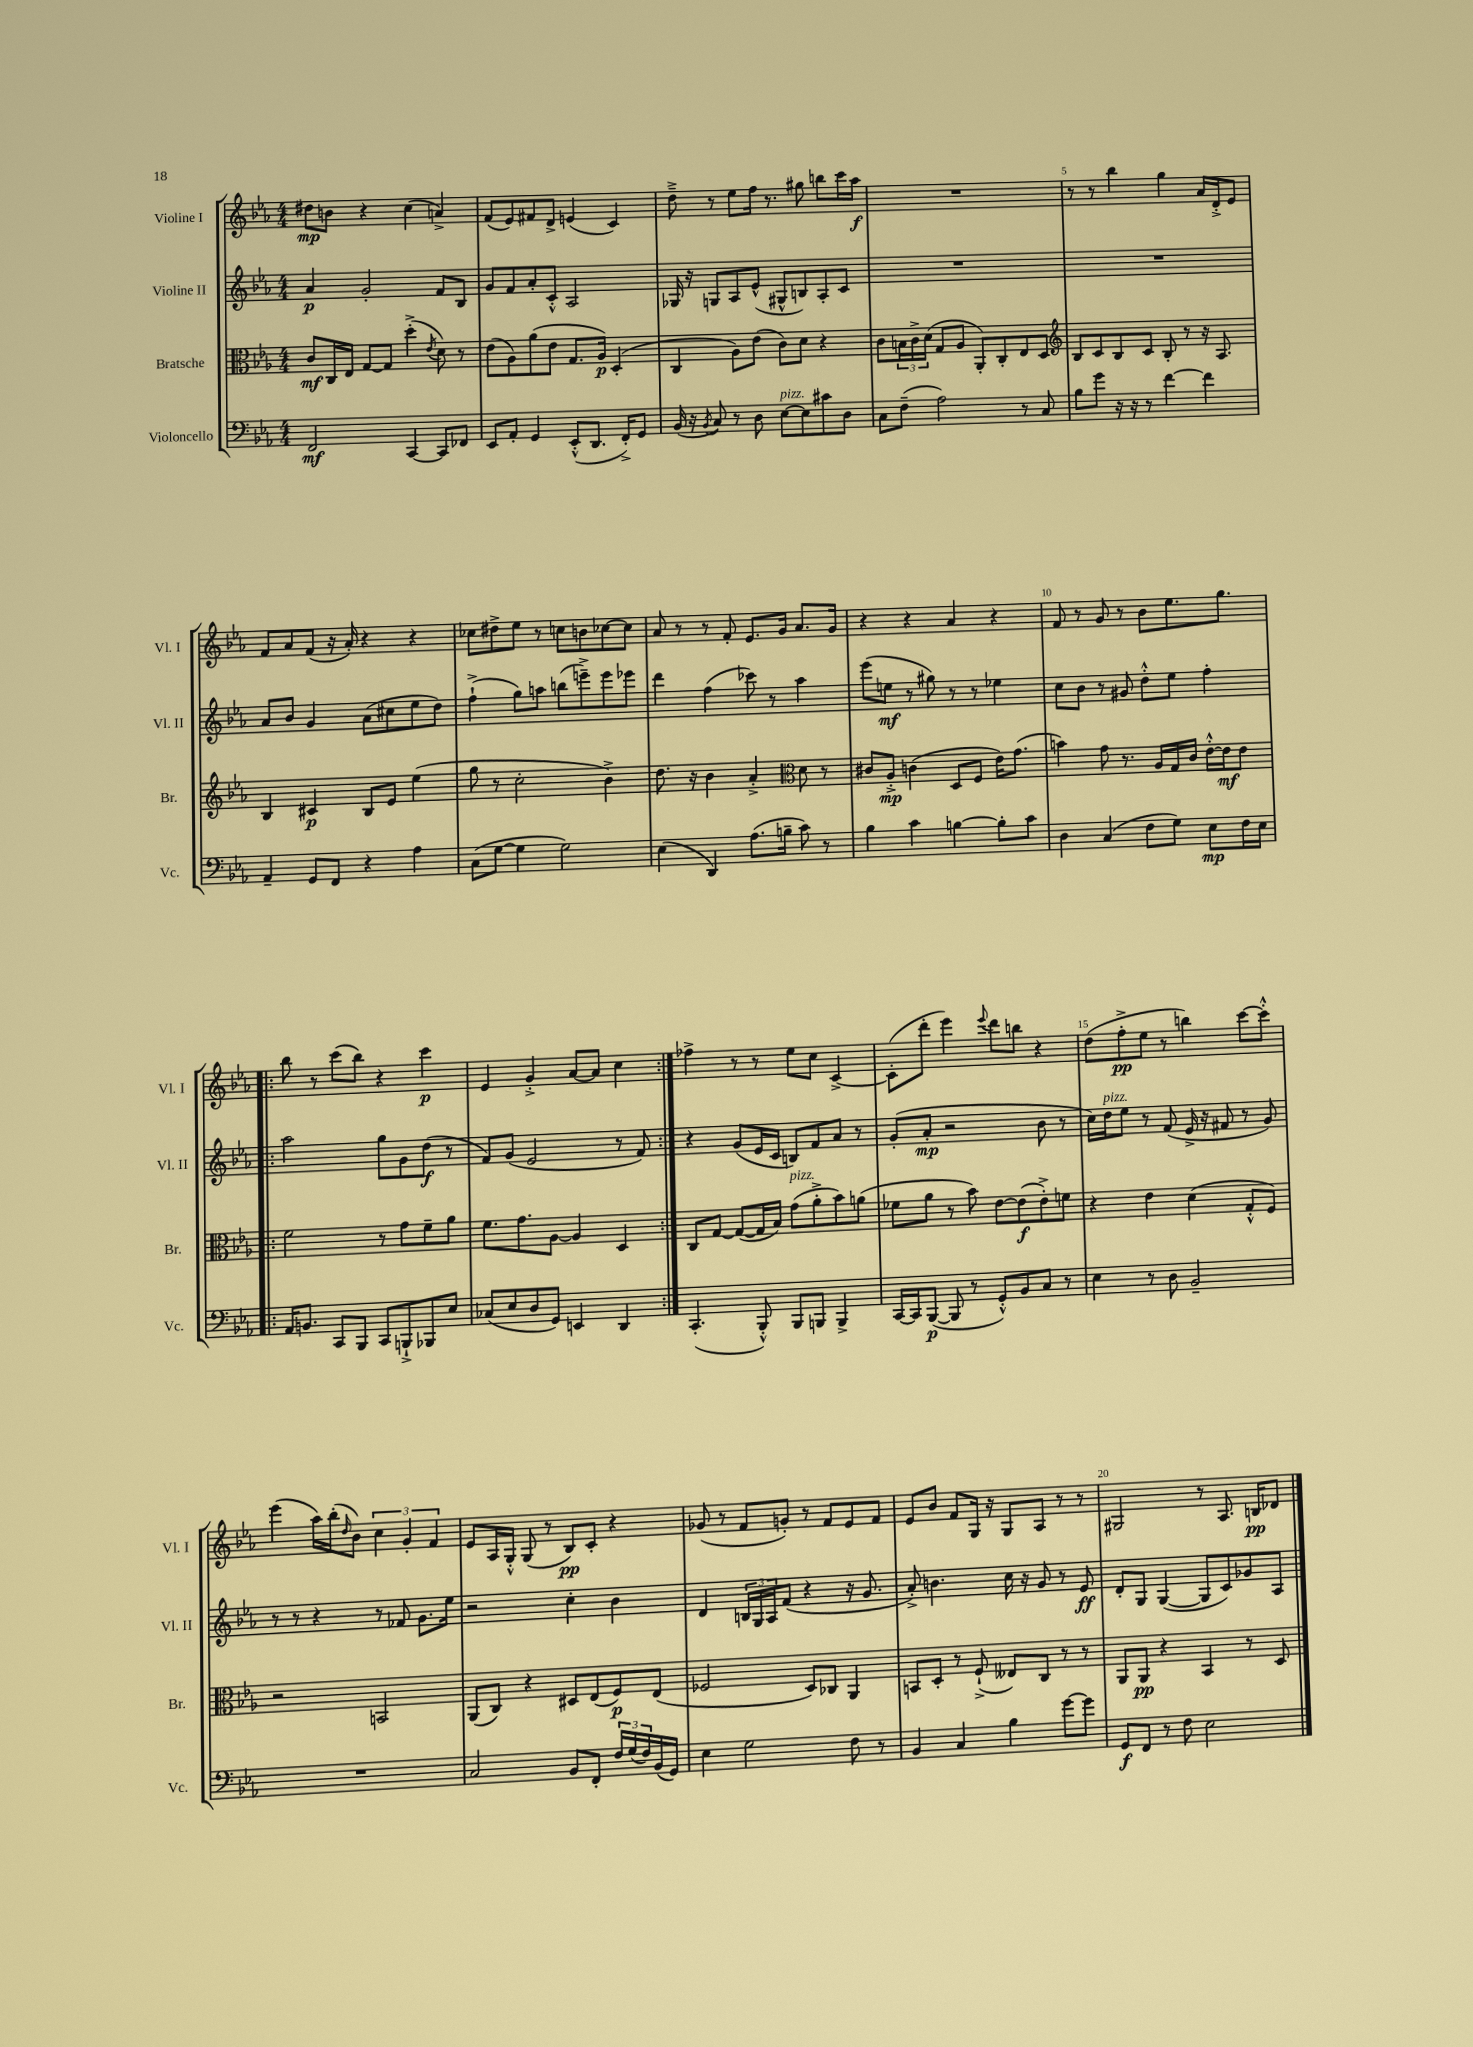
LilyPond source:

<<
\new StaffGroup <<
\new Staff = "s0" \with { instrumentName = "Violine I" shortInstrumentName = "Vl. I" } {
    \clef treble \key ees \major \numericTimeSignature \time 4/4
    dis''8\mp b'8 r4 c''4( a'4->) |
    f'8( ees'8) fis'8 d'8-> e'4( c'4) |
    d''8---> r8 ees''8 f''16 r8. gis''8 b''8 c'''16 aes''16\f |
    R1 |
    r8 r8 bes''4 g''4 aes'16 d'16-.-> ees'8 |
    f'8 aes'8 f'8( r16 aes'16-.) r4 r4 |
    ces''8 dis''8-> ees''8 r8 c''8 b'8 ces''8~ ces''8 |
    aes'8 r8 r8 f'8-. ees'8. g'16 aes'8. g'16 |
    r4 r4 aes'4 r4 |
    f'8 r8 g'8 r8 bes'8 ees''8. g''8. |
    \repeat volta 2 { bes''8 r8 c'''8( bes''8) r4 c'''4\p |
    ees'4 g'4-.-> aes'8~ aes'8 c''4 | }
    fes''4-> r8 r8 ees''8 c''8 c'4~-> |
    c'8-.( d'''8-. ees'''4) \appoggiatura { ees'''8 } d'''8 b''8 r4 |
    d''8( f''8-.->\pp ees''8 r8 b''4) c'''8~ c'''8-.-^ |
    ees'''4( aes''16) bes''16-.( \grace { d''16 } bes'8) \tuplet 3/2 { c''4 g'4-. f'4 } |
    ees'8 aes16 g16-.-^ g8( r8 bes8\pp) c'8-. r4 |
    ges'8( r8 f'8 g'8-.) r8 f'8 ees'8 f'8 |
    ees'8 bes'8 f'8 g16 r16 g8 aes8 r8 r8 |
    gis2 r8 aes8. b16\pp des'8 \bar "|." |
}
\new Staff = "s1" \with { instrumentName = "Violine II" shortInstrumentName = "Vl. II" } {
    \clef treble \key ees \major \numericTimeSignature \time 4/4
    aes'4\p g'2-. f'8 bes8 |
    g'8 f'8 aes'8-. c'8-.-^ aes2 |
    ges16 r16 g8 aes8 ees'8-^( gis8-^ b8) aes8-. c'8 |
    R1 |
    R1 |
    aes'8 bes'8 g'4 aes'8( cis''8 ees''8 d''8) |
    f''4-!->( g''8) a''8 b''8( e'''8--->) e'''8 ees'''8 |
    d'''4 f''4( ces'''8) r8 aes''4 |
    ees'''8( e''8\mf r8 gis''8) r8 r8 ees''4 |
    c''8 bes'8 r8 gis'8 d''8-.-^ ees''8 f''4-. |
    \repeat volta 2 { aes''2 g''8 g'8 d''8\f( r8 |
    f'8) g'8( ees'2 r8 f'8) | }
    r4 g'8( ees'16 c'16 b8) f'8 aes'8 r8 |
    g'8-.( aes'8-.\mp r2 bes'8 r8 |
    c''16) d''16^\markup { \italic "pizz." } ees''8 r8 f'8( ees'16-> r16 fis'8 r8 g'8) |
    r8 r8 r4 r8 fes'8 g'8. ees''16 |
    r2 c''4-. bes'4 |
    d'4 \tuplet 3/2 { b16 g16 aes16 } f'8( r4 r16 g'8. |
    aes'8-.->) b'4. c''16 r16 g'8 r8 ees'8\ff |
    d'8-. g8 g4~( g8 c'8) ges'8 aes8 \bar "|." |
}
\new Staff = "s2" \with { instrumentName = "Bratsche" shortInstrumentName = "Br." } {
    \clef alto \key ees \major \numericTimeSignature \time 4/4
    c'8\mf c16 ees16 g8~ g8 d''4-.->( \acciaccatura { ees'8 } d'8) r8 |
    ees'8( aes8) aes'8( ees'8 g8. aes16\p) d4-.( |
    c4 aes8) ees'8( c'8) d'8 r4 |
    c'8 \tuplet 3/2 { b16 c'16-> d'16( } g8 aes8 aes,8-.) c8-. ees8 d8 |
    \clef treble bes8 c'8 bes8 c'8 bes8-. r8 r16 aes8. |
    bes4 cis'4\p bes8 ees'8 ees''4( |
    g''8 r8 c''2-. bes'4->) |
    d''8. r16 bes'4 aes'4-.-> \clef alto d'8 r8 |
    cis'8 aes8-.->\mp c'4( d8 f8 ees'16) g'8.( |
    b'4) g'8 r8. aes16 g16 c'16 ees'16~-.-^ ees'16\mf ees'8 |
    \repeat volta 2 { f'2 r8 g'8 f'8-- aes'8 |
    f'8. g'8. aes8~ aes4 d4 | }
    c8 g8~ g8~( g16 bes16) g'8^\markup { \italic "pizz." }( aes'8-.-> bes'8) a'8( |
    fes'8 aes'8 r8 bes'8) ees'8~ ees'8\f( ees'8-.->) f'8 |
    r4 ees'4 d'4( g8-.-^ f8) |
    r2 b,2 |
    aes,8( c8) r4 dis8 ees8( f8\p) ees8( |
    fes2 d8) ces8 aes,4 |
    b,8 d8-. r8 f8-!->( eeses8) c8 r8 r8 |
    aes,8 aes,8\pp r4 bes,4 r8 d8 \bar "|." |
}
\new Staff = "s3" \with { instrumentName = "Violoncello" shortInstrumentName = "Vc." } {
    \clef bass \key ees \major \numericTimeSignature \time 4/4
    f,2\mf c,4~ c,8 fes,8 |
    ees,8 aes,8-. g,4 ees,8-.-^( d,8. f,16-.->) g,8 |
    bes,16( r16 \acciaccatura { bes,8 } c8) r8 d8 ees8~^\markup { \italic "pizz." } ees8 cis'8 d8 |
    c8 f8--( aes2) r8 c8 |
    bes8 g'8 r16 r16 r8 f'4~ f'4 |
    aes,4-- g,8 f,8 r4 aes4 |
    c8( g8~ g4 g2) |
    ees4( d,4) aes8.( b16-- c'8) r8 |
    bes4 c'4 b4~ b8-. c'8 |
    d4 c4( f8 g8) ees8\mp f16 ees16 |
    \repeat volta 2 { aes,16 b,8. c,8 bes,,8 c,8 b,,8-!-> bes,,8 ees8 |
    ces8( ees8 d8 g,8) e,4 d,4 | }
    c,4.-.( bes,,8-.-^) bes,,8 b,,8 b,,4-> |
    c,16~ c,16 bes,,8~\p( bes,,8 r8 g,8-.-^) bes,8 c8 r8 |
    ees4 r8 d8 bes,2-- |
    R1 |
    c2 bes,8 f,8-. \tuplet 3/2 { f16 g16( f16) } bes,16( g,16) |
    ees4 g2 f8 r8 |
    bes,4 c4 bes4 g'8~ g'8 |
    g,8\f f,8 r8 f8 ees2 \bar "|." |
}
>>
>>
\layout { \context { \Score \override BarNumber.break-visibility = ##(#f #t #t) barNumberVisibility = #(every-nth-bar-number-visible 5) } }
